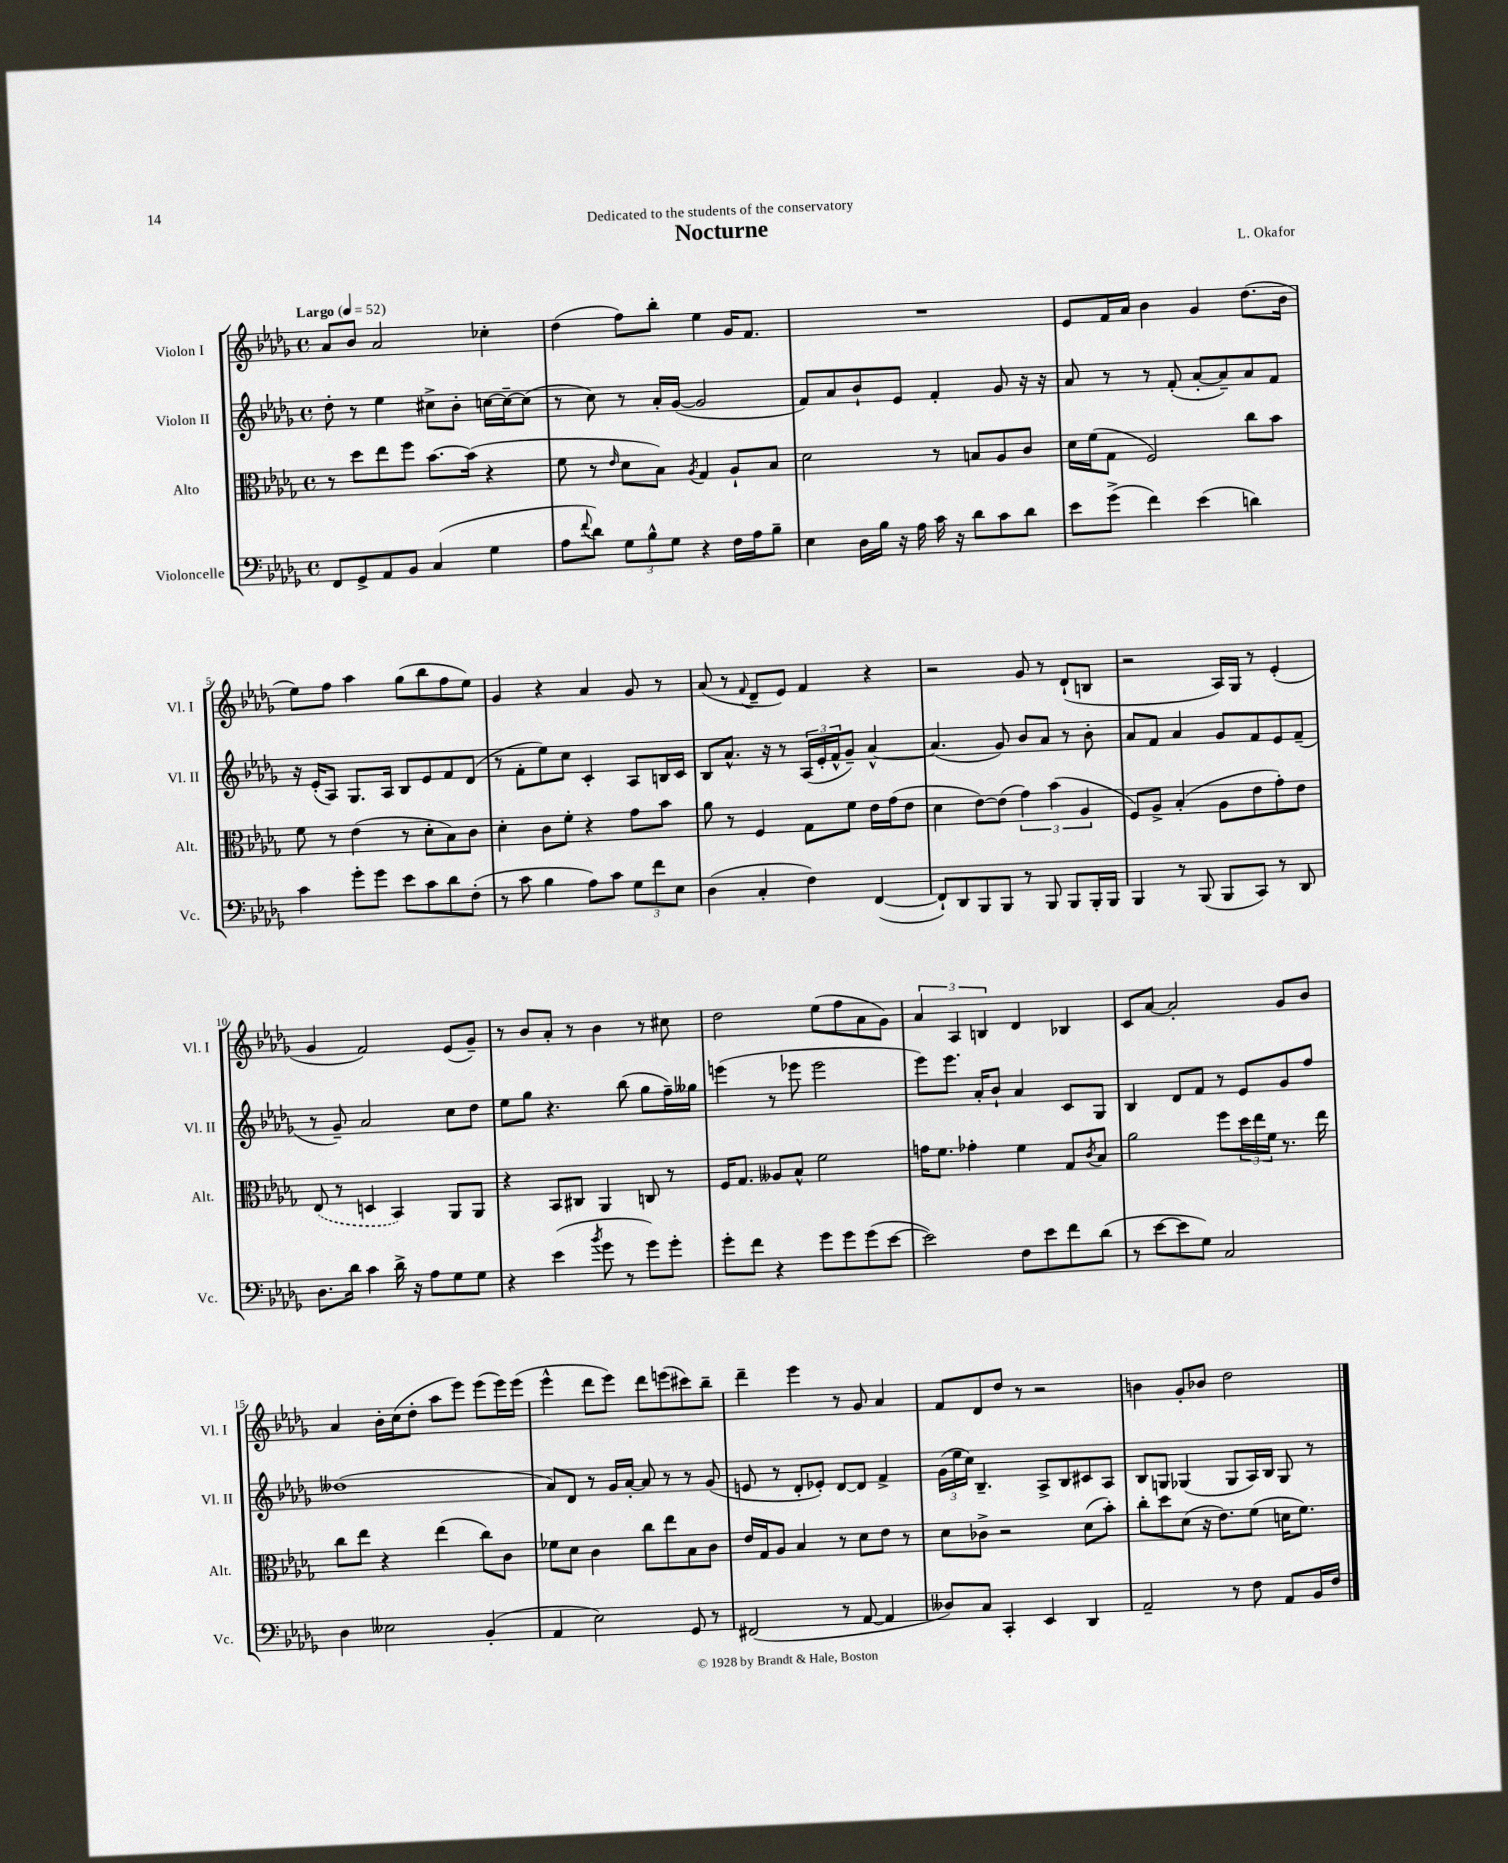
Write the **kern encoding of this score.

**kern	**kern	**kern	**kern
*staff4	*staff3	*staff2	*staff1
*clefF4	*clefC3	*clefG2	*clefG2
*k[b-e-a-d-g-]	*k[b-e-a-d-g-]	*k[b-e-a-d-g-]	*k[b-e-a-d-g-]
*M4/4	*M4/4	*M4/4	*M4/4
*met(c)	*met(c)	*met(c)	*met(c)
*MM52	*MM52	*MM52	*MM52
8FF/L	8r	8dd-'\	8a-/L
8GG-^/	8dd-\L	8r	8b-/J
8AA-/	8ee-\	4ee-\	2a-/
8BB-/J	8ff\J	.	.
(4C/	[8.b-\L	8cc#^\L	.
.	.	8b-'\J	.
.	(16b-\]Jk	.	.
4G-\	4r	[16cc\LL	4cc-'\
.	.	16cc~\_J	.
.	.	(8cc\]J	.
=	=	=	=
8A-\L	8f\	8r	(4dd-\
8qqf/	.	.	.
8d-\J)	8r	8cc\)	.
.	16qqe-/	.	.
12G-\L	8d-\L	8r	8ff\L)
12B-^^\	.	.	.
.	8B-\J)	16a-'/LL	8bb-'\J
12G-\J	.	.	.
.	.	([16g-/JJ	.
.	8qA-/	.	.
4r	4G-/	2g-/]	4ee-\
16F\LL	8A-`/L	.	16g-/LK
16A-\J	.	.	8.f/J
8B-~\J	8B-/J	.	.
=	=	=	=
4E-\	2d-\	8f/L)	1r
.	.	8a-/	.
16D-\LL	.	8b-`/	.
16B-\JJ	.	.	.
16r	.	8e-/J	.
16A-\	.	.	.
16c\	8r	4f'/	.
16r	.	.	.
8d-\L	8B/L	.	.
8c\	8A-/	8g-/	.
8d-\J	8c/J	16r	.
.	.	16r	.
=	=	=	=
8e-\L	16d-\LL	8a-/	8e-/L
.	(16f\J	.	.
(8g-^\J	8G-\J	8r	16f/L
.	.	.	16a-/JJ
4f\)	2F/)	8r	4b-\
.	.	(8f'/	.
(4e-\	.	[8a-'/L	4g-/
.	.	8a-~/])	.
4d\)	8cc\L	8a-/	(8.dd-\L
.	8b-\J	8f/J	.
.	.	.	16b-\Jk
=	=	=	=
4c\	8f\	16r	8ee-\L)
.	.	(16e-'/LK	.
.	8r	8A-/J)	8ff\J
8g-'\L	(4e-\	8.G-/L	4aa-\
8g-\J	.	.	.
.	.	16A-/Jk	.
8e-\L	8r	8B-/L	(8gg-\L
8c\	8d-'\L	8e-/	8bb-\
8d-\	8B-\)	8f/	8ff\
(8F'\J	8c\J	(8d-/J	8ee-\J)
=	=	=	=
8r	4d-'\	8r	4g-/
8c\	.	8f'\L	.
4B-\	8c\L	8ee-\)	4r
.	8f'\J	8cc\J	.
8A-\L)	4r	4c'/	4a-/
8c\J	.	.	.
12G-\L	8g-\L	8A-/L	8g-/
12f\	.	.	.
.	8b-\J	16B/L	8r
12E-\J	.	.	.
.	.	16c/JJ	.
=	=	=	=
(4D-\	8a-\	8B-/L	(8a-/
.	8r	8.a-^^/J	8r
.	.	.	8qqf/
4C'/	4F/	.	8d-~/L
.	.	16r	.
.	.	8r	8e-/J)
4F\)	8G-\L	(24A-/LL	4f/
.	.	24e-'/	.
.	.	24f^^/J	.
.	8f\J	8g-~/J)	.
([4FF/	16e-\LL	[4a-^^/	4r
.	(16g-\J	.	.
.	8e-\J	.	.
=	=	=	=
8FF`/]L)	4d-\	(4.a-/]	2r
8DD-/	.	.	.
8BBB-/	[8e-\L)	.	.
8BBB-/J	(8e-\]J	8g-/)	.
8r	6g-\)	8b-/L	8g-/
8BBB-/	.	8a-/J	8r
.	(6b-\	.	.
8BBB-/L	.	8r	(8d-`/L
.	6A-/	.	.
16BBB-'/L	.	8b-'\	8B/J
16BBB-/JJ	.	.	.
=	=	=	=
4BBB-/	8F/L)	8a-/L	2r
.	8A-^/J	8f/J	.
8r	(4B-'/	4a-/	.
(8BBB-/	.	.	.
8BBB-/L	8A-\L	8g-/L	16A-/LL)
.	.	.	16G-/JJ
8CC/J)	8e-\	8f/	8r
8r	8g-'\)	8e-/	(4e-'/
8DD-/	8e-\J	(8f~/J	.
=	=	=	=
8.D-\L	(8E-/	8r	4g-/
.	8r	8g-~/)	.
16d-\Jk	.	.	.
4c\	4D/	2a-/	2f/)
16d-^\	4BB-/)	.	.
16r	.	.	.
8A-\L	.	.	.
8G-\	8AA-/L	8cc\L	(8e-/L
8G-\J	8AA-/J	8dd-\J	8g-~/J)
=	=	=	=
4r	4r	8ee-\L	8r
.	.	8gg-\J	8b-/L
(4e-\	8BB-/L	4.r	8a-'/J
.	8C#/J	.	8r
8qb-/	.	.	.
8g-\	4AA-/	.	4b-\
8r	.	(8bb-\	.
8g-\L)	8C/	8gg-\L	8r
8g-'\J	8r	16ff~\L)	8cc#\
.	.	16gg--\JJ	.
=	=	=	=
8g-'\L	16F/LK	(4eee\	2dd-\
.	8.G-/J	.	.
8f\J	.	.	.
4r	8A--/L	8r	.
.	8B-^^/J	8eee-\	.
8g-\L	2f\	2eee-\	(8ee-\L
8g-\	.	.	8ff\
(8g-\	.	.	8a-\
[8e-\J	.	.	8g-\J)
=	=	=	=
2e-\])	16g\LK	8eee-\L)	6a-/
.	8.f\J	.	.
.	.	8.eee-\J	.
.	.	.	6A-/
.	4g-'\	.	.
.	.	16a-'/LK	.
.	.	.	6B/
.	.	8b-`/J	.
8F\L	4f\	4a-/	4d-/
8e-\	.	.	.
8f\	8G-/L	8c/L	4B-/
.	8qc/	.	.
(8d-\J	8B-/J	8G-/J	.
=	=	=	=
8r	2a-\	4B-/	8c/L
[8e-\L	.	.	[8a-/J
8e-\]	.	8d-/L	2a-'/]
8G-\J)	.	8f/J	.
2C/	8ff\L	8r	.
.	24dd-\L	8e-/L	.
.	24ee-\	.	.
.	24f\JJ	.	.
.	8.r	8g-/	8g-/L
.	.	8ff/J	8b-/J
.	16ee-\	.	.
=	=	=	=
4D-\	8cc\L	(1dd--	4a-/
.	8ee-\J	.	.
2E--\	4r	.	16b-'\LL
.	.	.	(16cc\J
.	.	.	8dd-'\J
.	(4ee-\	.	8aa-\L
.	.	.	8eee-\J)
(4BB-'/	8cc\L)	.	(8eee-\L
.	8c\J	.	16eee-\L)
.	.	.	(16eee-\JJ
=	=	=	=
4AA-/	8f-\L	8a-/L)	4eee-^^\
.	8d-\J	8d-/J	.
2E-\)	4c\	8r	8ddd-\L
.	.	16g-/LL	8eee-\J)
.	.	[16a-'/JJ	.
.	8cc\L	8a-/]	8ddd-\L
.	8ee-\	8r	(8eee\
8GG-/	8B-\	8r	8ccc#\)
8r	8c\J	(8g-/	8bb-~\J
=	=	=	=
(2FF#/	16e-/LL	8e/	4ddd-~\
.	16G-/J	.	.
.	8A-/J	8r	.
.	4B-/	8d-'/L	4eee-\
.	.	8e-'/J)	.
8r	8r	[8d-/L	8r
[8AA-/	8d-\L	8d-/]J	8g-/
4AA-/]	8e-\J	4f^/	4a-/
.	8r	.	.
=	=	=	=
8D--/L)	8d-\L	(24g-\LL	8f/L
.	.	24ee-\	.
.	.	24cc\JJ)	.
8C/J	8c-^\J	4.B-~/	8d-/
4CC'/	2r	.	8dd-/J
.	.	.	8r
4EE-/	.	8A-^/L	2r
.	.	8B-/	.
4DD-/	(8d-\L	8c#/	.
.	8b-'\J)	8A-/J	.
=	=	=	=
2AA-~/	8cc'\L	8B-/L	4b\
.	8dd-\	8G/J	.
.	(8d-\J	(4G-/	8g-'/L
.	16r	.	8b-/J
.	8.e-\L)	.	.
8r	.	8G-/L	2dd-\
8F\	(8f\J	16A-/L)	.
.	.	16B-/JJ	.
8AA-/L	16d\LK	8G-/	.
.	8.f\J)	.	.
16BB-/L	.	8r	.
16F/JJ	.	.	.
==	==	==	==
*-	*-	*-	*-
